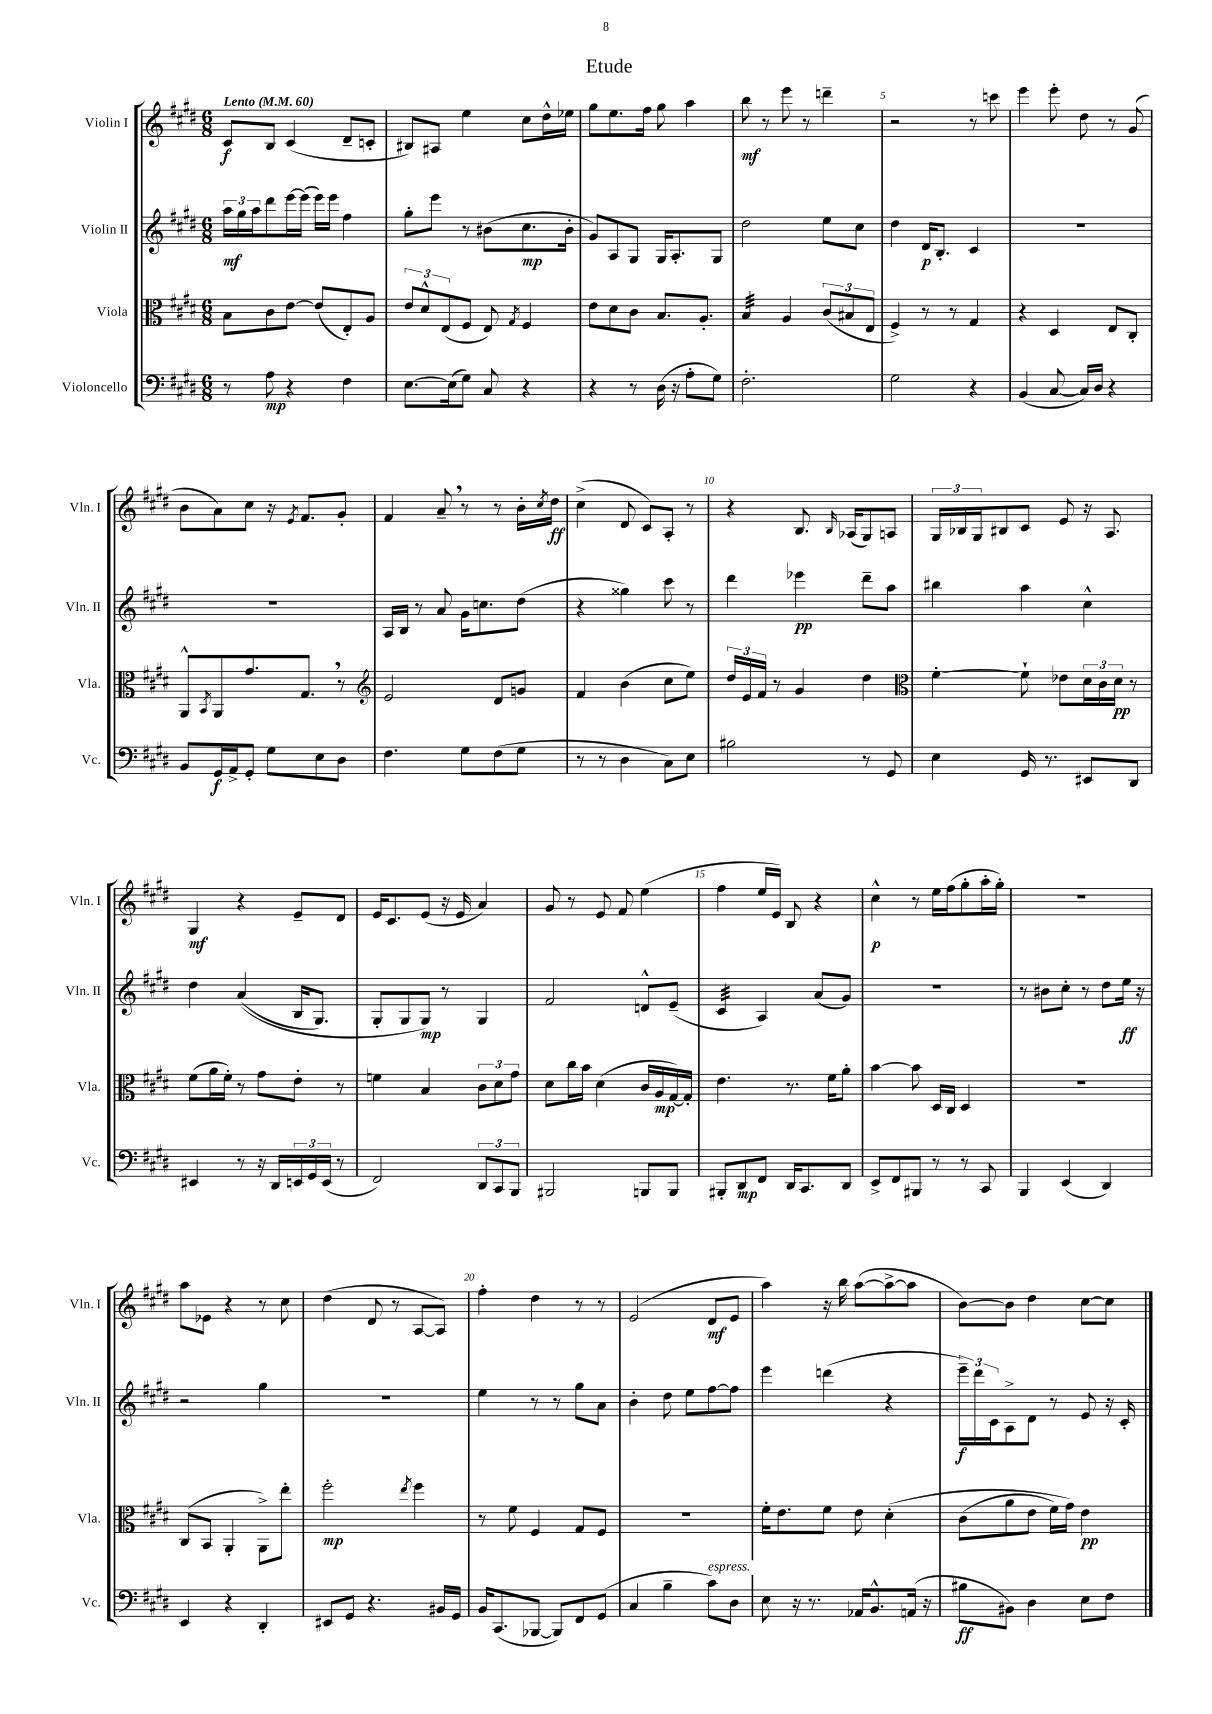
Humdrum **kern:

**kern	**kern	**kern	**kern
*staff4	*staff3	*staff2	*staff1
*clefF4	*clefC3	*clefG2	*clefG2
*k[f#c#g#d#]	*k[f#c#g#d#]	*k[f#c#g#d#]	*k[f#c#g#d#]
*M6/8	*M6/8	*M6/8	*M6/8
*MM60	*MM60	*MM60	*MM60
8r	8B	24aa	8c#
.	.	24gg#	.
.	.	24aa	.
8A	8c#	8ddd#	8B
4r	[8e	[16eee	(4c#
.	.	(16eee]	.
.	(8e]	16eee)	.
.	.	16eee	.
4F#	8E')	4ff#	8d#~
.	8A	.	8c'
=	=	=	=
[8.E	12e	8gg#'	8B#)
.	12d#^^	.	.
.	.	8eee	8A#
.	(12E	.	.
(16E]	.	.	.
8G#)	8F#	8r	4ee
8C#	8E)	(8b#	.
.	8qG#	.	.
4r	4F#	8.cc#	8cc#
.	.	.	16dd#^^
.	.	16b#'	16ee-
=	=	=	=
4r	8e	8g#)	8gg#
.	8d#	8A	8.ee
8r	8c#	8G#	.
.	.	.	16ff#
(16D#	8.B	16G#	8gg#
16r	.	8.A'	.
8A'	.	.	4aa
.	8.A'	.	.
8G#)	.	8G#	.
=	=	=	=
2.F#'	4B	2dd#	8bb
.	.	.	8r
.	4A	.	8eee
.	.	.	8r
.	(12c#	8ee	4ddd~
.	12B#	.	.
.	.	8cc#	.
.	12E	.	.
=	=	=	=
2G#	4F#^)	4dd#	2r
.	8r	16d#	.
.	.	8.B'	.
.	8r	.	.
4r	4G#	4c#	8r
.	.	.	8ccc
=	=	=	=
(4BB	4r	2.r	4eee
[8C#	4D#	.	8eee'
16C#])	.	.	8dd#
16D#	.	.	.
4r	8E	.	8r
.	8C#'	.	(8g#
=	=	=	=
8BB	8AA^^	2.r	8b
.	8qBB	.	.
16GG#	8AA	.	8a)
16AA^	.	.	.
8GG#'	8.g#	.	8cc#
8G#	.	.	16r
.	.	.	8qe
.	8.G#	.	8.f#
8E	.	.	.
8D#	8r	.	8g#'
=	=	=	=
*	*clefG2	*	*
4.F#	2e	16A	4f#
.	.	16B	.
.	.	8r	.
.	.	8a	8a~
8G#	.	16g#	8r
.	.	8.cc	.
(8F#	8d#	.	8r
8G#	8g	(8dd#	16b'
.	.	.	8qcc#
.	.	.	16dd#
=	=	=	=
8r	4f#	4r	(4cc#^
8r	.	.	.
4D#	(4b	4gg##)	8d#
.	.	.	8c#)
8C#)	8cc#	8ccc#	8A'
8E	8ee)	8r	8r
=	=	=	=
2B#	24dd#	4ddd#	4r
.	24e	.	.
.	24f#	.	.
.	8r	.	.
.	4g#	4eee-	8.B
.	.	.	16qqB
.	.	.	(16A-
8r	4dd#	8ddd#~	8G#)
8GG#	.	8aa	8A
=	=	=	=
*	*clefC3	*	*
4E	[4f#'	4bb#	24G#
.	.	.	24B-
.	.	.	24G#
.	.	.	8B#
16GG#	8f#`]	4aa	8c#
8.r	.	.	.
.	8e-	.	8e
8EE#	24d#	4cc#^^	16r
.	24c#	.	.
.	.	.	8.A
.	24d#	.	.
8DD#	8r	.	.
=	=	=	=
4EE#	(8f#	4dd#	4G#
.	16a	.	.
.	16f#')	.	.
8r	8r	&((4a	4r
16r	8g#	.	.
16DD#	.	.	.
24EE	8e'	16B	8e~
24GG#	.	.	.
.	.	8.G#)	.
(24EE	.	.	.
8r	8r	.	8d#
=	=	=	=
2FF#)	4f	8G#'	16e
.	.	.	8.c#
.	.	8G#	.
.	4B	8G#&)	(8e
.	.	8r	16r
.	.	.	16e
12DD#	12c#	4G#	4a)
12CC#	12d#	.	.
12BBB	12g#	.	.
=	=	=	=
2BBB#	8d#	2f#	8g#
.	16cc#	.	8r
.	16b	.	.
.	(4d#	.	8e
.	.	.	8f#
8BBB	16c#	8d^^	(4ee
.	16A	.	.
8BBB	[16G#)	(8e~	.
.	16G#']	.	.
=	=	=	=
8BBB#'	4.e	4c#	4ff#
8DD#	.	.	.
8FF#	.	4A)	16ee
.	.	.	16e)
16DD#	8.r	.	8B
8.CC#	.	.	.
.	.	(8a	4r
.	16f#	.	.
8DD#	8a'	8g#)	.
=	=	=	=
8EE^	[4b	2.r	4cc#^^
8FF#	.	.	.
8BBB#	8b]	.	8r
8r	16D#	.	16ee
.	16C#	.	(16ff#
8r	4D#	.	8gg#'
8CC#	.	.	16aa'
.	.	.	16gg#')
=	=	=	=
4BBB	2.r	8r	2.r
.	.	8b#	.
(4EE	.	8cc#'	.
.	.	8r	.
4DD#)	.	8dd#	.
.	.	16ee	.
.	.	16r	.
=	=	=	=
4EE	(8C#	2r	8aa
.	8BB	.	8e-
4r	4AA'	.	4r
4DD#'	8AA^)	4gg#	8r
.	8ee'	.	8cc#
=	=	=	=
8EE#	2ff#'	2.r	(4dd#
8GG#	.	.	.
4.r	.	.	8d#
.	.	.	8r
.	8qee	.	.
.	4ff#	.	[8A
16BB#	.	.	8A])
16GG#	.	.	.
=	=	=	=
16BB	8r	4ee	4ff#'
(8.CC#	.	.	.
.	8f#	.	.
[8BBB-	4F#	8r	4dd#
8BBB-])	.	8r	.
8FF#	8G#	8gg#	8r
(8GG#	8F#	8a	8r
=	=	=	=
4C#	2.r	4b'	(2e
4B~	.	8dd#	.
.	.	8ee	.
8c#)	.	[8ff#	8d#
8D#	.	8ff#]	8e
=	=	=	=
8E	16f#'	4eee	4aa)
.	8.e	.	.
16r	.	.	.
8.r	.	.	.
.	8f#	(4ddd	16r
.	.	.	16bb
16AA-	8e	.	([8aa
8.BB^^	.	.	.
.	&(4d#'	4r	8aa^_
(16AA	.	.	8aa]
16r	.	.	.
=	=	=	=
8B#	(8c#	24eee~)	[8b)
.	.	24ddd#	.
.	.	24c#	.
8BB#)	8a	8A^	8b]
4D#	8e	8d#	4dd#
.	16f#)	8r	.
.	16g#&)	.	.
8E	4e	8e	[8cc#
8F#	.	16r	8cc#]
.	.	16c#'	.
==	==	==	==
*-	*-	*-	*-
